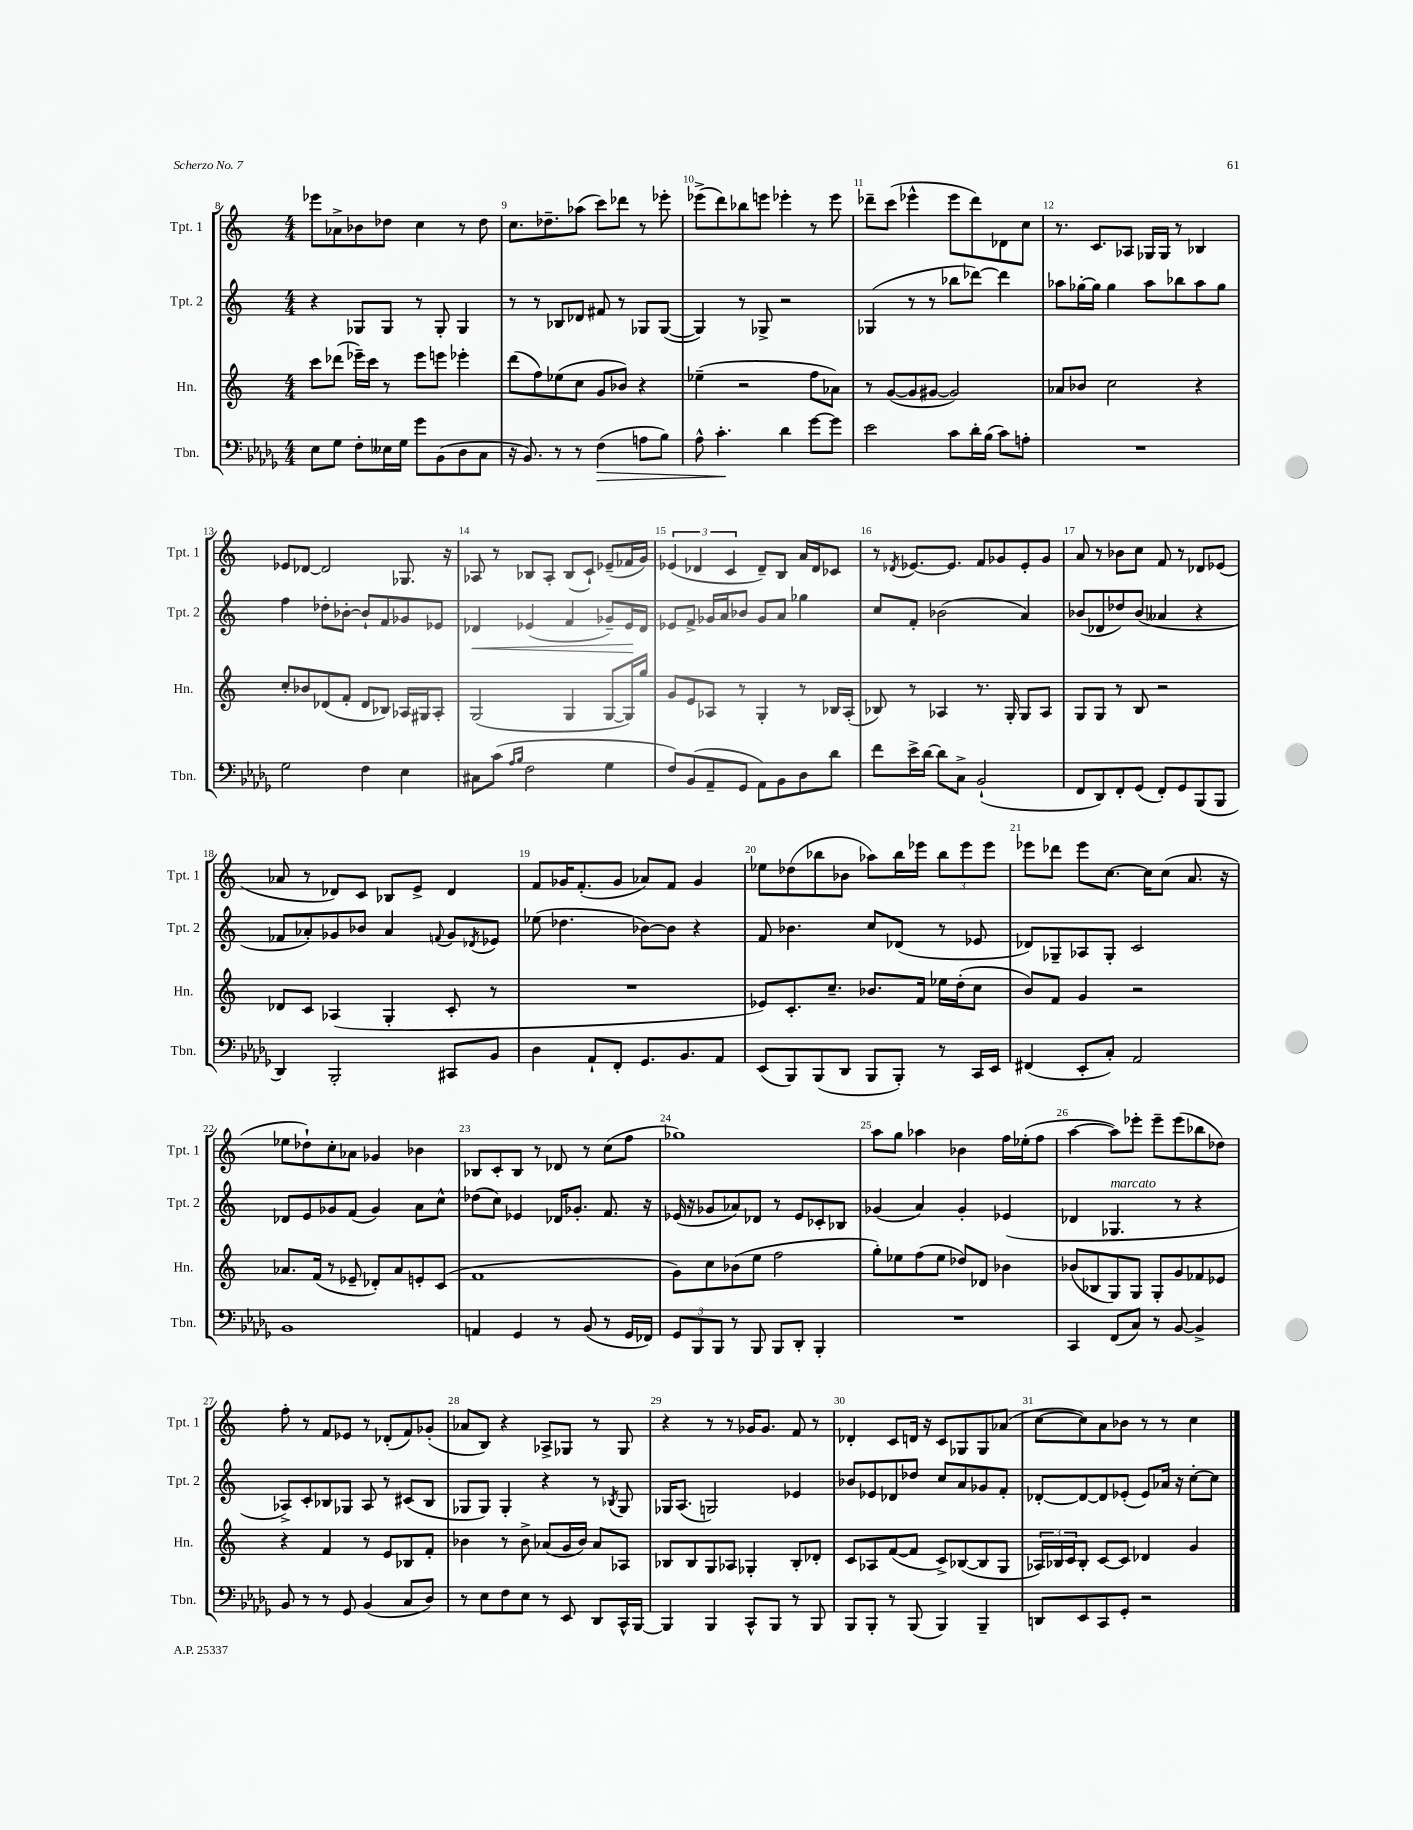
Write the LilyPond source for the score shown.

<<
\new StaffGroup <<
\new Staff = "s0" \with { instrumentName = "Tpt. 1" shortInstrumentName = "Tpt. 1" } {
    \clef treble \key c \major \numericTimeSignature \time 4/4
    ees'''8 aes'8-> bes'8 des''8 c''4 r8 des''8 |
    c''8. des''8.-- aes''8( c'''8) des'''8 r8 ees'''8-. |
    ees'''8->( d'''8) bes''8 e'''8 ees'''4-. r8 ees'''8 |
    des'''8-- c'''8( ees'''4-^ ees'''8 des'''8) des'8 c''8 |
    r8. c'8. aes8 ges16 ges16 r8 bes4 |
    ees'8 des'8~ des'2 ges8. r16 |
    aes8 r8 bes8 aes8-. bes8( c'8-!) ees'8--( fes'16 g'16) |
    \tuplet 3/2 { ees'4( des'4 c'4 } des'8--) b8 a'16 des'16 ces'8 |
    r8 \acciaccatura { des'8 } ees'8.~ ees'8. f'8 ges'8 ees'8-. ges'8 |
    a'8 r8 bes'8 c''8 f'8 r8 des'8 ees'8( |
    aes'8 r8 des'8) c'8 bes8 e'8-> des'4 |
    f'8 ges'16 f'8.-.( ges'8 aes'8) f'8 ges'4 |
    ees''8 des''8( bes''8 bes'8 aes''8) bes''16 ees'''16 \tuplet 3/2 { bes''8 ees'''8 ees'''8 } |
    ees'''8 des'''8 ees'''8 c''8.~ c''16 c''8( a'8. r16 |
    ees''8 des''8-!) c''8-. aes'8 ges'4 bes'4 |
    bes8 c'8-. bes8 r8 des'8 r8 c''8( f''8 |
    ges''1) |
    a''8 g''8 aes''4 bes'4 f''16 ees''16-.( f''8 |
    a''4~ a''8) ees'''8-. ees'''8-- ees'''8( bes''8 des''8) |
    f''8-. r8 f'8 ees'8 r8 des'8-.( f'8) ges'8-.( |
    aes'8 b8) r4 aes8-> ges8 r8 ges8 |
    r4 r8 r8 ges'16 ges'8. f'8 r8 |
    des'4-. c'8 d'16 r16 c'8 ges8 ges8 aes'8( |
    c''8~ c''8) a'8 bes'8 r8 r8 c''4 \bar "|." |
}
\new Staff = "s1" \with { instrumentName = "Tpt. 2" shortInstrumentName = "Tpt. 2" } {
    \clef treble \key c \major \numericTimeSignature \time 4/4
    r4 ges8 ges8 r8 ges8-. ges4 |
    r8 r8 bes8 des'8 fis'8 r8 ges8 ges8~( |
    ges4) r8 ges8-> r2 |
    ges4( r8 r8 bes''8 des'''8~) des'''4 |
    aes''8 ges''16~-. ges''16 ges''4 aes''8 bes''8 aes''8 ges''8 |
    f''4 des''8-. bes'8~-. bes'8-! f'8 ges'8 ees'8 |
    des'4\< ees'4( f'4 ges'8--) ees'16\! des'16 |
    ees'8 f'8-> ges'16 a'16 bes'8 ges'8 a'8 ges''4 |
    c''8 f'8-. bes'2( a'4) |
    bes'8( des'8 des''8) bes'8( aeses'4 r4 |
    fes'8 aes'8-.) ges'8 bes'8 aes'4 \appoggiatura { f'8 } ges'8 \acciaccatura { des'8 } ees'8 |
    ees''8( des''4. bes'8~) bes'8 r4 |
    f'8 bes'4. c''8 des'8( r8 ees'8 |
    des'8) ges8-- aes8 ges8-. c'2 |
    des'8 e'8 ges'8 f'8( ges'4) a'8 c''8-^ |
    des''8( c''8) ees'4 des'16 ges'8.-. f'8. r16 |
    ees'16( r16 ges'8 aes'8) des'8 r8 ees'8 ces'8-. bes8 |
    ges'4( a'4) ges'4-. ees'4( |
    des'4 ges4.^\markup { \italic "marcato" } r8 r4 |
    aes8->) c'8-. bes8 ges8 aes8 r8 cis'8( bes8 |
    ges8 ges8) ges4-. r4 r8 \acciaccatura { bes8 } ges8 |
    ges16 a8.( g2) ees'4 |
    bes'8 ees'8 des'8 des''8 c''8 a'8 ges'8 f'8-. |
    des'8~-. des'8~ des'8 ees'8-.( ees'8) aes'16 r16 c''8~-. c''8 \bar "|." |
}
\new Staff = "s2" \with { instrumentName = "Hn." shortInstrumentName = "Hn." } {
    \clef treble \key c \major \numericTimeSignature \time 4/4
    c'''8 des'''8( ees'''16--) c'''16 r8 ees'''8 e'''8 ees'''4-. |
    d'''8( f''8) ees''8( c''8 g'8 bes'8) r4 |
    ees''4--( r2 f''8 aes'8) |
    r8 g'8~( g'8 gis'8~ gis'2) |
    aes'8 bes'8 c''2 r4 |
    c''8-. bes'8 des'8( f'8-. des'8 bes8) aes16 gis16 aes8-. |
    g2( g4 g8~ g16) g''16 |
    g'8 e'8 aes8 r8 g4-. r8 bes16 aes16-.( |
    bes8) r8 aes4 r8. g16-. g8 aes8 |
    g8 g8 r8 b8 r2 |
    des'8 c'8 aes4( g4-. c'8-. r8 |
    R1 |
    ees'8) c'8.-. c''8.-- bes'8. f'16 ees''16 d''16-.( c''8 |
    b'8) f'8 g'4 r2 |
    aes'8. f'16( r8 ees'8-- des'8-.) aes'8 e'8-. c'8( |
    f'1 |
    g'8) c''8 bes'8( e''8 f''2 |
    g''8-.) ees''8 f''8( ees''8 des''8) des'8 bes'4 |
    bes'8( bes8 g8) g8 g8-. g'8 fes'8 ees'8 |
    r4 f'4 r8 e'8 bes8 f'8-. |
    bes'4 r8 bes'8-> aes'8( g'16 bes'16) aes'8 aes8 |
    bes8 bes8 g8 aes8 ges4-. bes8-. des'8-. |
    c'8 aes8 f'8~( f'8 c'8->) bes8~( bes8 g8 |
    \tuplet 3/2 { aes16) bes16 c'16 } bes8-. c'8~ c'8 des'4 g'4 \bar "|." |
}
\new Staff = "s3" \with { instrumentName = "Tbn." shortInstrumentName = "Tbn." } {
    \clef bass \key des \major \numericTimeSignature \time 4/4
    ees8 ges8 f8-. eeses16 ges16 ges'8 bes,8( des8 c8 |
    r16 bes,8.) r8 r8 f4\>( a8 bes8) |
    aes8-^ c'4.-.\! des'4 ges'8~ ges'8 |
    ees'2 c'8 des'16-. bes16( c'8) a8-. |
    R1 |
    ges2 f4 ees4 |
    cis8 c'8( \grace { aes16 bes16 } f2 ges4 |
    f8) bes,8( aes,8-- ges,8 aes,8) bes,8 des8 des'8 |
    f'8 ees'16-> des'16~ des'8 c8-> bes,2-!( |
    f,8 des,8) f,8-. ges,8( f,8-.) ges,8 bes,,8( bes,,8 |
    des,4) bes,,2-. cis,8 bes,8 |
    des4 aes,8-! f,8-. ges,8. bes,8. aes,8 |
    ees,8( bes,,8) bes,,8( des,8 bes,,8 bes,,8-.) r8 c,16 ees,16 |
    fis,4( ees,8-. c8-.) aes,2 |
    bes,1 |
    a,4 ges,4 r8 bes,8( r8 ges,16 fes,16) |
    \tuplet 3/2 { ges,8 bes,,8 bes,,8 } r8 bes,,8 bes,,8 des,8-. bes,,4-. |
    R1 |
    c,4 f,8( c8) r8 bes,8~ bes,4-> |
    bes,8 r8 r8 ges,8 bes,4( c8 des8) |
    r8 ees8 f8 ees8 r8 ees,8 des,8 c,16-^ bes,,16~ |
    bes,,4 bes,,4 c,8-^ bes,,8 r8 bes,,8 |
    bes,,8 bes,,8-. r8 bes,,8( bes,,4) bes,,4-- |
    d,8 ees,8 c,8 ges,8-. r2 \bar "|." |
}
>>
>>
\layout { \context { \Score currentBarNumber = #8 \override BarNumber.break-visibility = ##(#f #t #t) barNumberVisibility = #all-bar-numbers-visible } }
